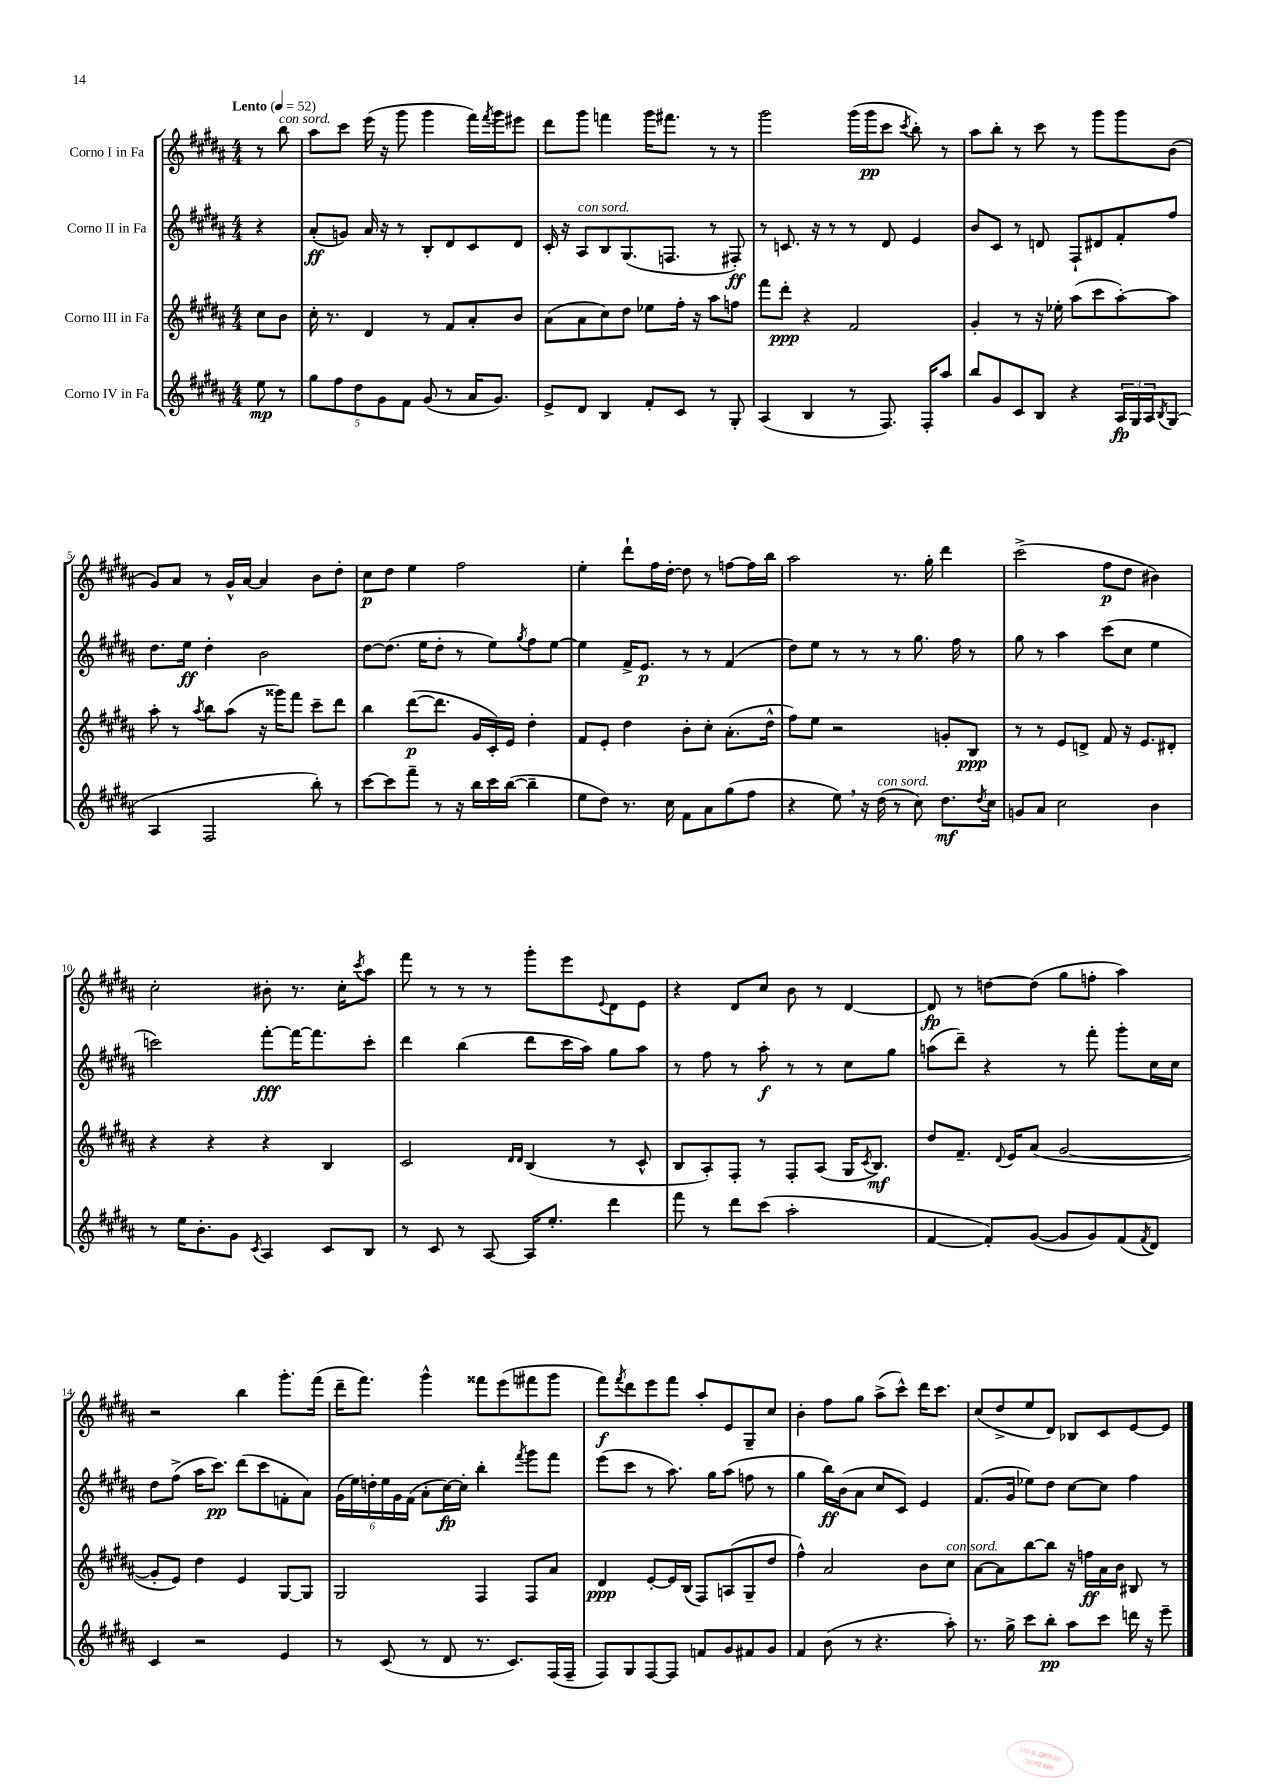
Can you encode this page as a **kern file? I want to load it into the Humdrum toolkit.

**kern	**kern	**kern	**kern
*staff4	*staff3	*staff2	*staff1
*clefG2	*clefG2	*clefG2	*clefG2
*k[f#c#g#d#a#]	*k[f#c#g#d#a#]	*k[f#c#g#d#a#]	*k[f#c#g#d#a#]
*M4/4	*M4/4	*M4/4	*M4/4
*MM52	*MM52	*MM52	*MM52
8ee\	8cc#\L	4r	8r
8r	8b\J	.	8bb\
=	=	=	=
10gg#\L	16cc#'\	(8a#'/L	8aa#\L
.	8.r	.	.
10ff#\	.	.	.
.	.	8g/J)	8ccc#\J
10dd#\	.	.	.
.	4d#/	16a#/	(16eee\
10g#\	.	.	.
.	.	16r	16r
.	.	8r	8ggg#\
10f#\J	.	.	.
(8g#/	8r	8B'/L	4ggg#\
8r	8f#/L	8d#/	.
16a#/LK	8a#'/	8c#/	16fff#\LL)
.	.	.	8qfff#/
8.g#/J)	.	.	16ggg#\J
.	8b/J	8d#/J	8eee#\J
=	=	=	=
8e^/L	(8a#\L	16c#'/	8ddd#\L
.	.	16r	.
8d#/J	8a#\	8A#/L	8ggg#\J
4B/	8cc#\)	8B/	4fff\
.	8dd#\J	(8.G#/	.
8f#'/L	8ee-\L	.	16ggg#\LK
.	.	8.F/J	8.fff#\J
8c#/J	16ff#'\Jk	.	.
.	16r	.	.
8r	8aa#\L	8r	8r
8G#'/	8ff\J	8F#'/)	8r
=	=	=	=
(4A#/	8fff#\L	8r	2ggg#\
.	8ddd#'\J	8.c/	.
4B/	4r	.	.
.	.	16r	.
.	.	8r	.
8r	2f#/	8r	(16ggg#\LL
.	.	.	16ggg#\J
8.F#/)	.	8d#/	8ccc#\J
.	.	.	8qccc#/
.	.	4e/	8bb'\)
16F#'/LK	.	.	.
8aa#/J	.	.	8r
=	=	=	=
8bb/L	4g#'/	8b/L	8aa#\L
8g#/	.	8c#/J	8bb'\J
8c#/	8r	8r	8r
8B/J	16r	8d/	8ccc#\
.	16ee-'\	.	.
4r	(8aa#\L	8F#`/L	8r
.	8ccc#\	8d#/	8ggg#\L
24A#/LL	[8aa#'\)	8f#'/	8ggg#\
24G#/	.	.	.
24A#/J	.	.	.
8qB/	.	.	.
(8G#/J	8aa#\]J	8ff#/J	(8b\J
=	=	=	=
4A#/	8aa#'\	8.dd#\L	8g#/L)
.	8r	.	8a#/J
.	.	16ee\Jk	.
.	8qaa#/	.	.
2F#/	8bb\L	4dd#'\	8r
.	(8aa#\J	.	16g#^^/LL
.	.	.	[16a#/JJ
.	16r	2b\	4a#/]
.	16ggg##\LK)	.	.
.	8fff#\J	.	.
8bb'\)	8ccc#~\L	.	8b\L
8r	8ddd#\J	.	8dd#'\J
=	=	=	=
[8ccc#\L	4bb\	[8dd#\L	8cc#\L
8ccc#\]	.	(8.dd#\]J	8dd#\J
8fff#~\J	([8ddd#\L	.	4ee\
.	.	16ee\LK	.
8r	8.ddd#\]J	8dd#'\J	.
16r	.	8r	2ff#\
16bb\LL	16g#/LL	.	.
16ccc#\	16c#'/)	8ee\L)	.
([16bb\JJ	16e/JJ	.	.
.	.	8qgg#/	.
4bb~\]	4dd#'\	8ff#\	.
.	.	[8ee\J	.
=	=	=	=
8ee\L	8f#/L	4ee\]	4ee'\
8dd#\J)	8e'/J	.	.
8.r	4dd#\	16f#^/LK	8ddd#`\L
.	.	8.e/J	.
.	.	.	16ff#\L
16cc#\	.	.	[16dd#'\JJ
8f#\L	8b'\L	8r	8dd#\]
8a#\	8cc#'\J	8r	8r
(8gg#\	(8.a#'\L	(4f#/	[8ff\L
8ff#\J	.	.	16ff\]L
.	16dd#^^\Jk	.	16bb\JJ
=	=	=	=
4r	8ff#\L)	8dd#\L)	2aa#\
.	8ee\J	8ee\J	.
8ee\)	2r	8r	.
16r	.	8r	.
(16dd#\	.	.	.
8r	.	8r	8.r
8cc#\)	.	8.gg#\	.
.	.	.	16gg#'\
8.dd#\L	8g'/L	.	4ddd#\
.	.	16ff#\	.
.	8B/J	8r	.
8qdd#/	.	.	.
16cc#\Jk	.	.	.
=	=	=	=
8g/L	8r	8gg#\	(2ccc#^\
8a#/J	8r	8r	.
2cc#\	8e/L	4aa#\	.
.	8d^/J	.	.
.	8f#/	(8ccc#\L	8ff#\L
.	16r	8cc#\J	8dd#\J
.	8.e/L	.	.
4b\	.	4ee\	4b#\)
.	8d#'/J	.	.
=	=	=	=
8r	4r	2ccc\)	2cc#'\
16ee\LK	.	.	.
8.b'\	.	.	.
.	4r	.	.
8g#\J	.	.	.
8qc#/	.	.	.
4A#/	4r	[8fff#'\L	8b#'\
.	.	16fff#\_K	8.r
.	.	8.fff#\]	.
8c#/L	4B/	.	.
.	.	.	16cc#'\LK
.	.	.	8qccc#/
8B/J	.	8ccc'\J	8aa#\J
=	=	=	=
8r	2c#/	4ddd#\	8fff#\
8c#/	.	.	8r
8r	.	(4bb\	8r
[8A#/	.	.	8r
.	16qqd#/LL	.	.
.	16qqd#/JJ	.	.
16A#/]LK	(4B/	8ddd#\L	8ggg#'\L
8.ee'/J	.	.	.
.	.	16ccc#\L	8eee\
.	.	16aa#\JJ)	.
.	.	.	8qqe/
4ddd#\	8r	8gg#\L	8d#\
.	8c#^^/	8aa#\J	8e\J
=	=	=	=
8fff#\	8B/L	8r	4r
8r	8A#'/)	8ff#\	.
8ddd#\L	8F#'/J	8r	8d#/L
(8ccc#\J	8r	8aa#'\	8cc#/J
2aa#'\	8F#'/L	8r	8b\
.	(8A#/J	8r	8r
.	16G#/LK	8cc#\L	[4d#/
.	8qc#/	.	.
.	8.B/J)	.	.
.	.	8gg#\J	.
=	=	=	=
[4f#/	8dd#/L	(8aa\L	8d#/]
.	8.f#~/J	8ddd#~\J)	8r
8f#'/]L)	.	4r	[8dd\L
.	8qqd#/	.	.
.	16e/LK	.	.
([8g#/J	(8a#/J	.	(8dd\]J
8g#/]L	[2g#/	8r	8gg#\L
8g#/)	.	8fff#'\	8ff'\J
(8f#/	.	8ggg#'\L	4aa#\)
8qf#/	.	.	.
8d#/J)	.	16cc#\L	.
.	.	16cc#\JJ	.
=	=	=	=
4c#/	8g#'/]L	8dd#\L	2r
.	8e/J)	(8ff#^\J	.
2r	4dd#\	16aa#\LK	.
.	.	8.ccc#\J)	.
.	4e/	(8ddd#\L	4bb\
.	.	8ccc#\	.
4e/	[8G#/L	8f'\	8.ggg#'\L
.	8G#/]J	8a#\J)	.
.	.	.	(16fff#\Jk
=	=	=	=
8r	2G#/	(24g#\LL	16ddd#~\LK
.	.	24ee\)	.
.	.	.	8.fff#\J)
.	.	24dd'\	.
(8c#/	.	24ee\	.
.	.	24g#\	.
.	.	(24f#\JJ	.
8r	.	8a#'\L	4ggg#^^\
8d#/	.	[16cc#\L)	.
.	.	16cc#'\]JJ	.
8.r	4F#/	4bb'\	8fff##\L
.	.	.	(8eee\
8.c#/L)	.	.	.
.	.	8qfff#/	.
.	8F#/L	8ggg#\L	8fff#\
(16F#/L	8a#/J	8fff#\J	8ggg#\J
16F#~/JJ	.	.	.
=	=	=	=
8F#/L)	4d#/	(8eee\L	8fff#\L)
.	.	.	8qfff#/
8G#/	.	8ccc#\J	8ddd#\
[8F#/	[8e'/L	8r	8eee\
8F#/]J	16e/]L	8.aa#\)	8fff#\J
.	(16B/JJ	.	.
8f/L	8F#/L)	.	8aa#'/L
.	.	16gg#\LK	.
8g#/	(8A/	(8aa#\J	8e/
8f#/	8G#~/	8ff\	8G#~/
8g#/J	8dd#/J	8r	8cc#/J
=	=	=	=
4f#/	4ff#^^\)	4gg#\	4b'\
(8b\	2a#/	16bb\LL)	8ff#\L
.	.	(16b\J	.
8r	.	8a#\J	8gg#\J
4.r	.	8cc#/L	(8aa#^\L
.	.	8c#/J)	8ccc#^^\J)
.	8b\L	4e/	16ddd#\LK
.	.	.	8.ccc#\J
8aa#'\)	8cc#\J	.	.
=	=	=	=
8.r	[8a#\L	(8.f#/L	(8cc#/L
.	8a#\]	.	8dd#^/
16gg#^\	.	16g#/Jk	.
8ccc#\L	[8bb\	8ee-\L)	8ee/
8bb'\J	8bb\]J	8dd#\J	8d#/J)
8aa#\L	16r	[8cc#\L	8B-/L
.	16ff\LL	.	.
8ccc#\J	16a#\	8cc#\]J	8c#/
.	16b\JJ	.	.
16ddd\	8B#/	4ff#\	[8e/
16r	.	.	.
8eee~\	8r	.	8e/]J
==	==	==	==
*-	*-	*-	*-
